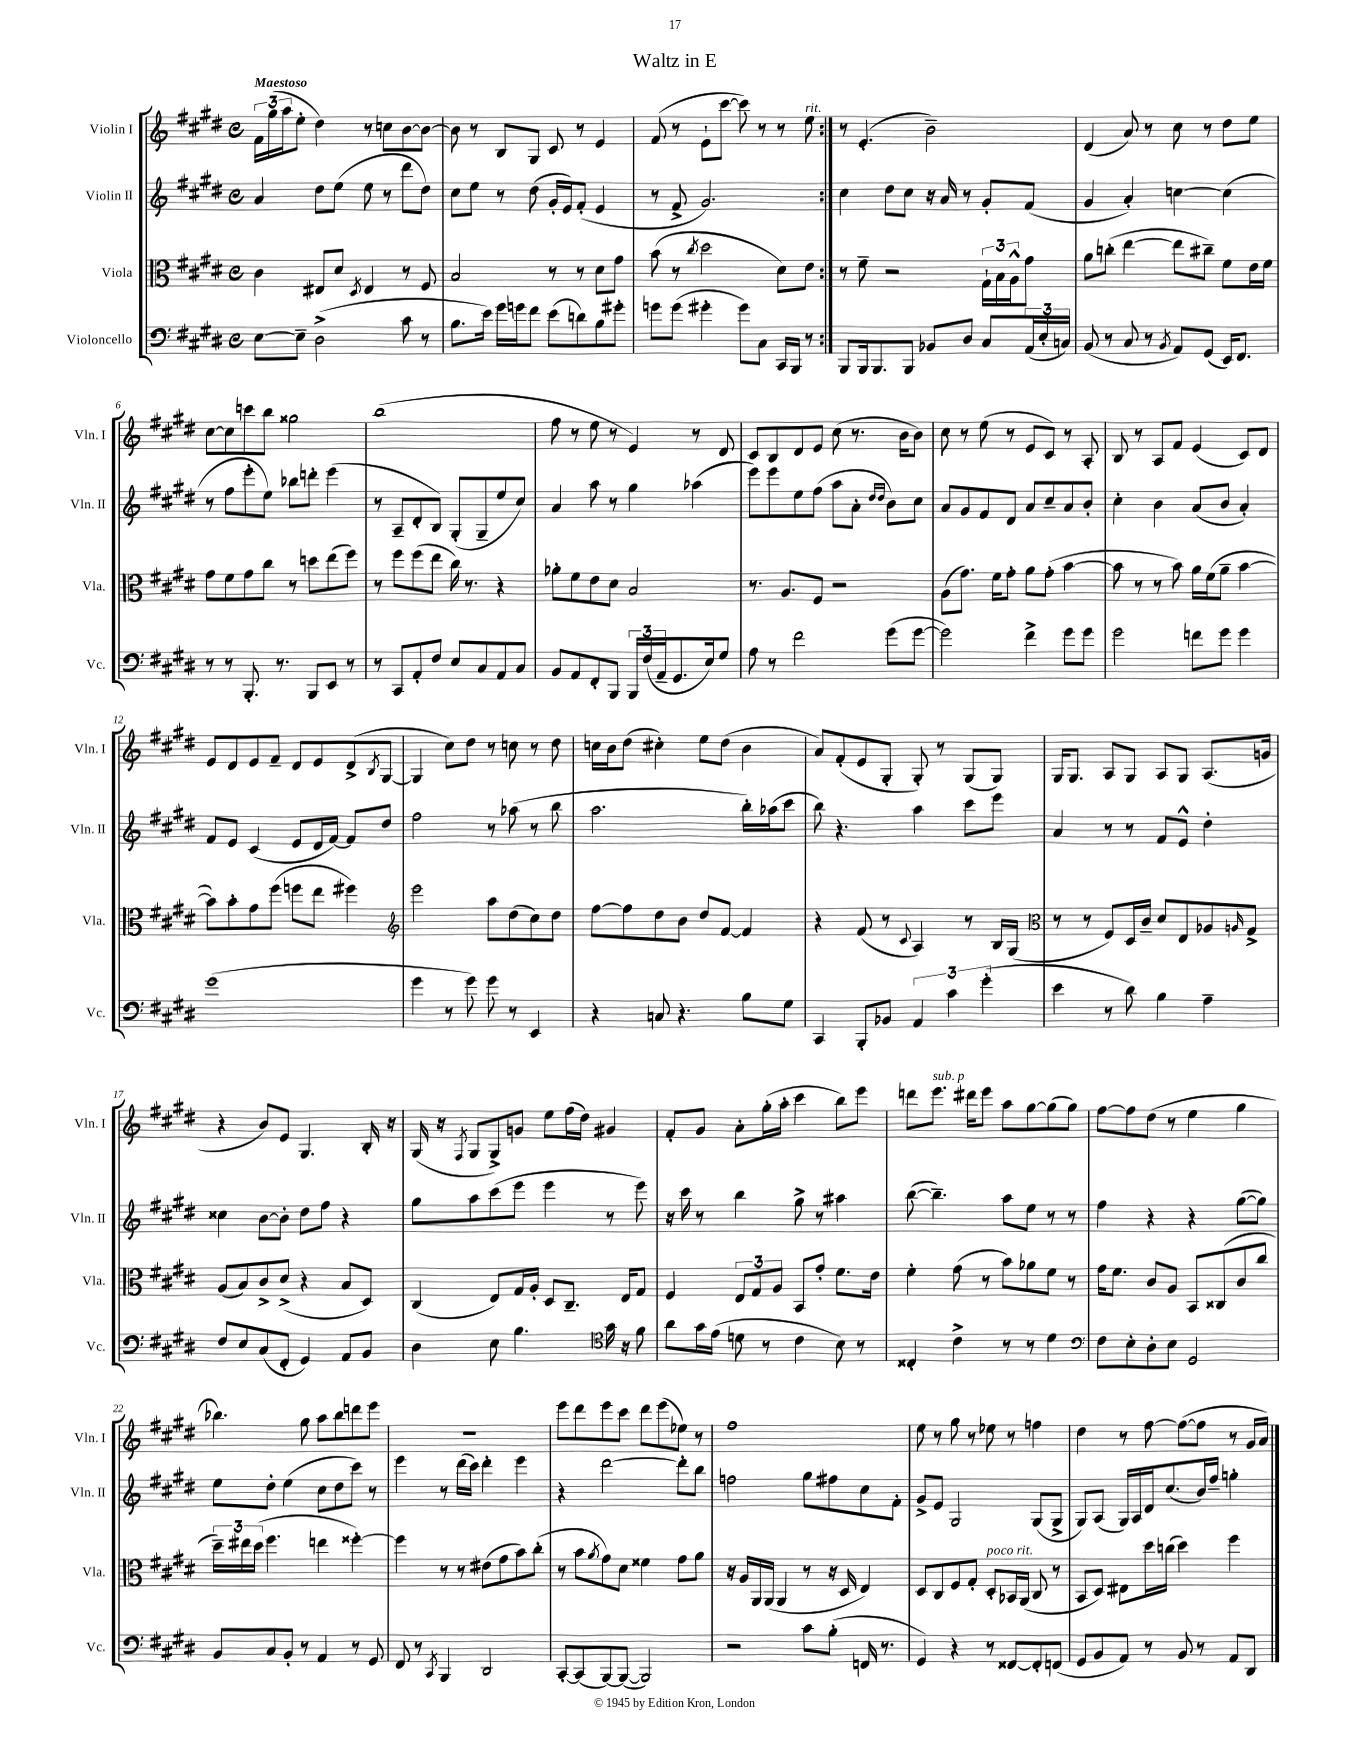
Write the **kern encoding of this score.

**kern	**kern	**kern	**kern
*part4	*part3	*part2	*part1
*staff4	*staff3	*staff2	*staff1
*I"Violoncello	*I"Viola	*I"Violin II	*I"Violin I
*I'Vc.	*I'Vla.	*I'Vln. II	*I'Vln. I
*clefF4	*clefC3	*clefG2	*clefG2
*k[f#c#g#d#]	*k[f#c#g#d#]	*k[f#c#g#d#]	*k[f#c#g#d#]
*M4/4	*M4/4	*M4/4	*M4/4
*met(c)	*met(c)	*met(c)	*met(c)
=1	=1	=1	=1
!	!	!	!LO:TX:a:B:t=Maestoso
[8E\L	4c#\	4a/	24f#\LL
.	.	.	(24gg#\
.	.	.	24aa\J
8E~\J]	.	.	8ee'\J
(2D#^\	8E#X/L	8dd#\L	4dd#\)
.	8d#/J	(8ee\J	.
.	8qD#/	.	.
.	4E#/	8ee\	8r
.	.	8r	8ccn\L
8c#\	8r	8ddd#\L	[8b\
8r	8F#/	8dd#\J)	8b\J_
=2	=2	=2	=2
8.B\L	2B/	8cc#\L	8b\]
.	.	8ee\J	8r
16e\Jk)	.	.	.
16g#\LL	.	8r	8B/L
16gn\J	.	.	.
8f#\J	.	(8dd#\	8G#/J
(8e\L	8r	16g#'/LL	8c#/
.	.	16e/J)	.
8dn\)	8r	(8f#'/J	8r
8B\	8d#\L	4e/	4e/
8g#X'\J	8g#\J	.	.
=3	=3	=3	=3
8gn\L	(8b\	8r	(8f#/
(8g\J	8r	8f#^/	8r
.	8qcc#/	.	.
4g#X'\	2dd#\	2.g#/)	8e`\L
.	.	.	[8ccc#\J
8g#\L)	.	.	8ccc#\])
8C#\J	.	.	8r
16CC#/LL	8d#\L)	.	8r
16BBB/JJ	.	.	.
!	!	!	!LO:TX:a:i:t=rit.
8r	8e\J	.	8ee\
=4:|!	=4:|!	=4:|!	=4:|!
8BBB/L	8r	4cc#\	8r
16BBB/k	8f#~\	.	(4.e'/
8.BBB/	.	.	.
.	2r	8dd#\L	.
8BBB/J	.	8cc#\J	.
8BB-X/L	.	16r	2b~\)
.	.	16a/	.
8D#/J	.	8r	.
8C#/L	24G#`\LL	8g#'/L	.
.	24B\	.	.
.	24A^^\J	.	.
(24AA/L	8g#\J	(8f#/J	.
24E'/	.	.	.
24Cn/JJ)	.	.	.
=5	=5	=5	=5
(8BB/	8a\L	4g#/	(4d#/
8r	(8ccn'\J	.	.
8C#/	[4ee\	4a'/)	8a/)
8r	.	.	8r
8qBB/	.	.	.
8AA/L)	8ee\L]	[4ccn\	8cc#\
(8GG#/J	8cc#X~\J)	.	8r
16EE/KL)	8f#\L	(4cc\]	8dd#\L
8.FF#/J	.	.	.
.	16e\L	.	8ee\J
.	16f#\JJ	.	.
!!LO:LB:g=z
=6	=6	=6	=6
8r	8g#\L	8r	[8cc#\L
8r	8f#\	8ff#\L	8cc#\]
8.BBB'/	8g#\	8eee'\	8cccn\
.	8cc#\J	8ee\J)	8bb\J
8.r	.	.	.
.	8r	8bb-X\L	2gg##X\
8BBB/L	8ddn\L	8dddn'\J	.
8EE/J	(8ee\	(4eee\	.
8r	8ff#\J)	.	.
=7	=7	=7	=7
8r	8r	8r	(1bb
8CC#/L	8ff#\L	8A~/L	.
8AA'/	(8ff#\	8d#'/	.
8F#/J	8ee\J	8B/J)	.
8E/L	16cc#\)	(8G#'/L	.
.	8.r	.	.
8C#/	.	8G#~/	.
8AA/	4r	8ee/	.
8C#/J	.	8cc#/J)	.
=8	=8	=8	=8
8BB/L	8a-X'\L	4a/	8ff#\
8AA/	8f#\	.	8r
8FF#'/	8e\	8aa\	8ee\
8BBB/J	8d#\J	8r	8r
24BBB/LL	2B/	4gg#\	4e/)
(24F#/	.	.	.
24AA~/J	.	.	.
8.GG#/	.	.	.
.	.	(4aa-X\	8r
16E/k)	.	.	.
8G#/J	.	.	8d#/
=9	=9	=9	=9
8A\	8.r	8eee\L)	8c#/L
8r	.	8eee\	8B/
.	8.A/L	.	.
2f#\	.	8ee\	8d#/
.	8F#/J	(8ff#\J	8e/J
.	2r	8aa\L	(8cc#\
.	.	8a'\J	8.r
.	.	16qqdd#/LL	.
.	.	16qqdd#/JJ	.
(8g#\L	.	8b\L)	.
.	.	.	16b\KL
[8g#\J	.	8cc#\J	8b\J)
=10	=10	=10	=10
2g#\])	(8A\L	8a/L	8cc#\
.	8.g#\J)	8g#/	8r
.	.	8f#/	(8ee\
.	16f#\KL	.	.
.	8g#'\J	8d#/J	8r
4f#^\	8a\L	8a/L	8e/L
.	(8g#'\J	8cc#~/	8c#/J)
8g#\L	[4b\	8a/	8r
8g#\J	.	8b'/J	8A'/
=11	=11	=11	=11
2g#\	8b\]	4cc#'\	8B/
.	8r	.	8r
.	8r	4b\	8A/L
.	8b\)	.	8f#/J
8fn\L	16a\LL	(8a/L	(4e/
.	(16f#\J	.	.
8g#\J	8a~\J	8b/J	.
4g#\	[4b\	4a'/)	8c#/L)
.	.	.	8d#/J
!!LO:LB:g=z
=12	=12	=12	=12
(1g#	8b\L])	8f#/L	8e/L
.	8b'\	8e/J	8d#/
.	8g#\	(4c#/	8e/
.	(8ff#\J	.	8f#~/J
.	8ffn\L	8e/L	8d#/L
.	8ee\J	16d#/L	8e/
.	.	[16f#/JJ)	.
.	4ff#X\)	8f#/L]	(8d#^/
.	.	.	8qB/
.	.	8dd#/J	[8G#/J
=13	=13	=13	=13
*	*clefG2	*	*
4g#\	2eee\	2ff#\	4G#/]
8r	.	.	8cc#\L)
8g#\)	.	.	8dd#\J
8g#\	8aa\L	8r	8r
8r	(8dd#\	(8aa-X\	8ccn\
4EE/	8cc#\)	8r	8r
.	8dd#\J	8bb\	8dd#\
=14	=14	=14	=14
4r	[8ff#\L	2.aa\	16ccn\LL
.	.	.	16b\J
.	8ff#\]	.	(8dd#\J
8Cn/	8dd#\	.	4cc#X'\)
4.r	8b\J	.	.
.	8dd#/L	.	8ee\L
.	[8f#/J	.	(8dd#\J
8B\L	4f#/]	16bb'\LL)	4b\
.	.	(16aa-X\J	.
8G#\J	.	8ccc#\J	.
=15	=15	=15	=15
4CC#/	4r	8bb\)	8a/L)
.	.	4.r	(8f#'/
8BBB'/L	(8f#/	.	8e/
8BB-X/J	8r	.	8G#'/J
.	8qqc#/	.	.
6AA/	4A/)	4aa\	8G#'/)
.	.	.	8r
6c#\	.	.	.
.	8r	8ccc#\L	(8G#/L
(6g#'\	.	.	.
.	16B/LL	8eee\J	8G#/J)
.	(16G#/JJ	.	.
=16	=16	=16	=16
*	*clefC3	*	*
4e\	8r	4a/	16G#/KL
.	.	.	8.G#/J
.	8r	.	.
8r	8F#/L)	8r	8A/L
8d#\)	16D#/L	8r	8G#/J
.	16c#~/JJ	.	.
4B\	8d#/L	8f#/L	8A/L
.	8E/	8e^^/J	8G#/J
4A~\	8A-X/	4dd#'\	(8.A/L
.	16qqAn/	.	.
.	8G#^/J	.	.
.	.	.	16gn/Jk
!!LO:LB:g=z
=17	=17	=17	=17
8F#/L	(8A/L	4cc##X\	4r
8E/	8B/)	.	.
(8C#/	8c#^/	[8b\L	8b/L)
8FF#'/J	(8d#^/J	8b'\J]	8e/J
4GG#/)	4r	8dd#\L	4.G#/
.	.	8ff#\J	.
8AA/L	8B/L	4r	.
8BB/J	8D#/J)	.	16B'/
.	.	.	16r
=18	=18	=18	=18
4D#\	(4C#/	8gg#\L	(16G#/
.	.	.	16r
.	.	.	8qF#/
.	.	8aa\	8G#/L
8E\	8E/L)	(8ccc#\	8G#^/)
4.B\	16G#/L	8eee\J	8gn/J
.	16A'/JJ	.	.
.	8D#/L	4eee\	8ee\L
.	8.C#~/J	.	(16ff#\L
.	.	.	16dd#\JJ)
*clefC4	*	*	*
16g#\	.	8r	4g#X/
16r	16E/KL	.	.
8f#\	8G#/J	8eee\)	.
=19	=19	=19	=19
8a\L	4F#/	16r	8f#'/L
.	.	16ccc#\	.
16g#\L	.	8r	8g#/J
(16e\JJ	.	.	.
8dn\	12E/L	4bb\	8a'\L
.	12G#/	.	.
8r	.	.	(16gg#'\L
.	12A/J	.	.
.	.	.	16aa'\JJ
4c#\	8BB/L	8gg#^\	4ccc#\
.	8g#'/J	8r	.
8B\)	8.f#\L	4aa#X\	8bb\L)
8r	.	.	8eee\J
.	16e\Jk	.	.
=20	=20	=20	=20
4C##X'/	4f#'\	([8bb\	8dddn\L
!	!	!	!LO:TX:a:i:t=sub. p
.	.	4.bb~\])	8.eee\J
4c#^\	(8g#\	.	.
.	.	.	16ddd#X\KL
.	8r	.	8eee\J
8r	8b\L)	8aa\L	8aa\L
8r	8a-X\	8ee\J	[8gg#\
4d#\	8f#\J	8r	(8gg#\]
.	8r	8r	8gg#\J)
=21	=21	=21	=21
*clefF4	*	*	*
8F#\L	16g#\KL	4ff#\	[8ff#\L
.	8.f#\J	.	.
8E'\	.	.	8ff#\]
8D#'\	8c#/L	4r	(8dd#\J
8E\J	8A/J	.	8r
2GG#/	8BB/L	4r	4ee\
.	(8C##X/	.	.
.	8c#/	([8gg#\L	4gg#\
.	8cc#/J	8gg#\J])	.
!!LO:LB:g=z
=22	=22	=22	=22
8BB/L	24dd#~\LL)	8ee\L	4.bb-X\)
.	24ee#X\	.	.
.	(24dd#\JJ	.	.
8C#/	4.ff#\	8dd#'\J	.
8BB'/J	.	(4ee\	.
8r	.	.	8gg#\
4AA/	4een\	8cc#\L	8aa\L
.	.	8dd#\	8bb-\
8r	[4ff##X'\)	8ccc#\J)	8dddn\
8GG#/	.	8r	8eee\J
=23	=23	=23	=23
8FF#/	4ff##\]	4eee\	1r
8r	.	.	.
8qCC#/	.	.	.
4BBB/	8r	8r	.
.	8r	(16ddd#\LL	.
.	.	16ccc#\JJ)	.
2DD#/	(8e#X\L	4ddd#'\	.
.	8g#\	.	.
.	8b\)	4eee\	.
.	(8cc#'\J	.	.
=24	=24	=24	=24
[8CC#'/L	8r	4r	8eee\L
(8CC#/]	8b\L	.	8ddd#\
.	8qa/	.	.
[8BBB/)	8g#\)	[2ddd#\	8eee\
(8BBB/J_	8d#\J	.	8ccc#\J
2BBB/])	4f##X\	.	8ddd#\L
.	.	.	(8eee\
.	8g#\L	8ddd#'\L]	8ee-X\J)
.	8a\J	8bb\J	8r
=25	=25	=25	=25
2r	16r	2ffn\	1ff#
.	16A/LL	.	.
.	16AA/	.	.
.	(16AA/JJ	.	.
.	4AA/	.	.
8c#\L	8r	8gg#\L	.
(8B'\J	16r	8ff#X\	.
.	16D#/	.	.
16FFn/	4E/)	8cc#\	.
8.r	.	.	.
.	.	8f#'\J	.
=26	=26	=26	=26
4GG#/)	8D#/L	8g#^/L	8ee\
.	8C#/	8e/J	8r
4r	8F#/	2G#/	8gg#\
.	8G#'/J	.	8r
!	!LO:TX:a:i:t=poco rit.	!	!
8r	8D#'/L	.	8ee-X\
[8FF##X/L	16BB-X/L	.	8r
.	(16AA/JJ	.	.
8FF##'/]	8C#/	(8G#/L	4ffn\
(8FFn/J	8r	8G#^/J	.
=27	=27	=27	=27
8GG#/L	8BB/L	8G#/L)	4dd#\
8BB/	8D#/J)	(8A/J	.
8AA/J)	8E#X\L	16G#/LL)	8r
.	.	16A/	.
8r	16dd#\L	16d#/J	[8ff#\
.	(16ccn\JJ	(8.cc#/	.
8BB/	4dd#\)	.	(8ff#\L_
8r	.	16b/L)	8ff#\J]
.	.	16ff#~/JJ	.
8AA/L	4ff#\	4ggn'\	8r
8DD#/J	.	.	16g#/LL
.	.	.	16a/JJ)
==	==	==	==
*-	*-	*-	*-
